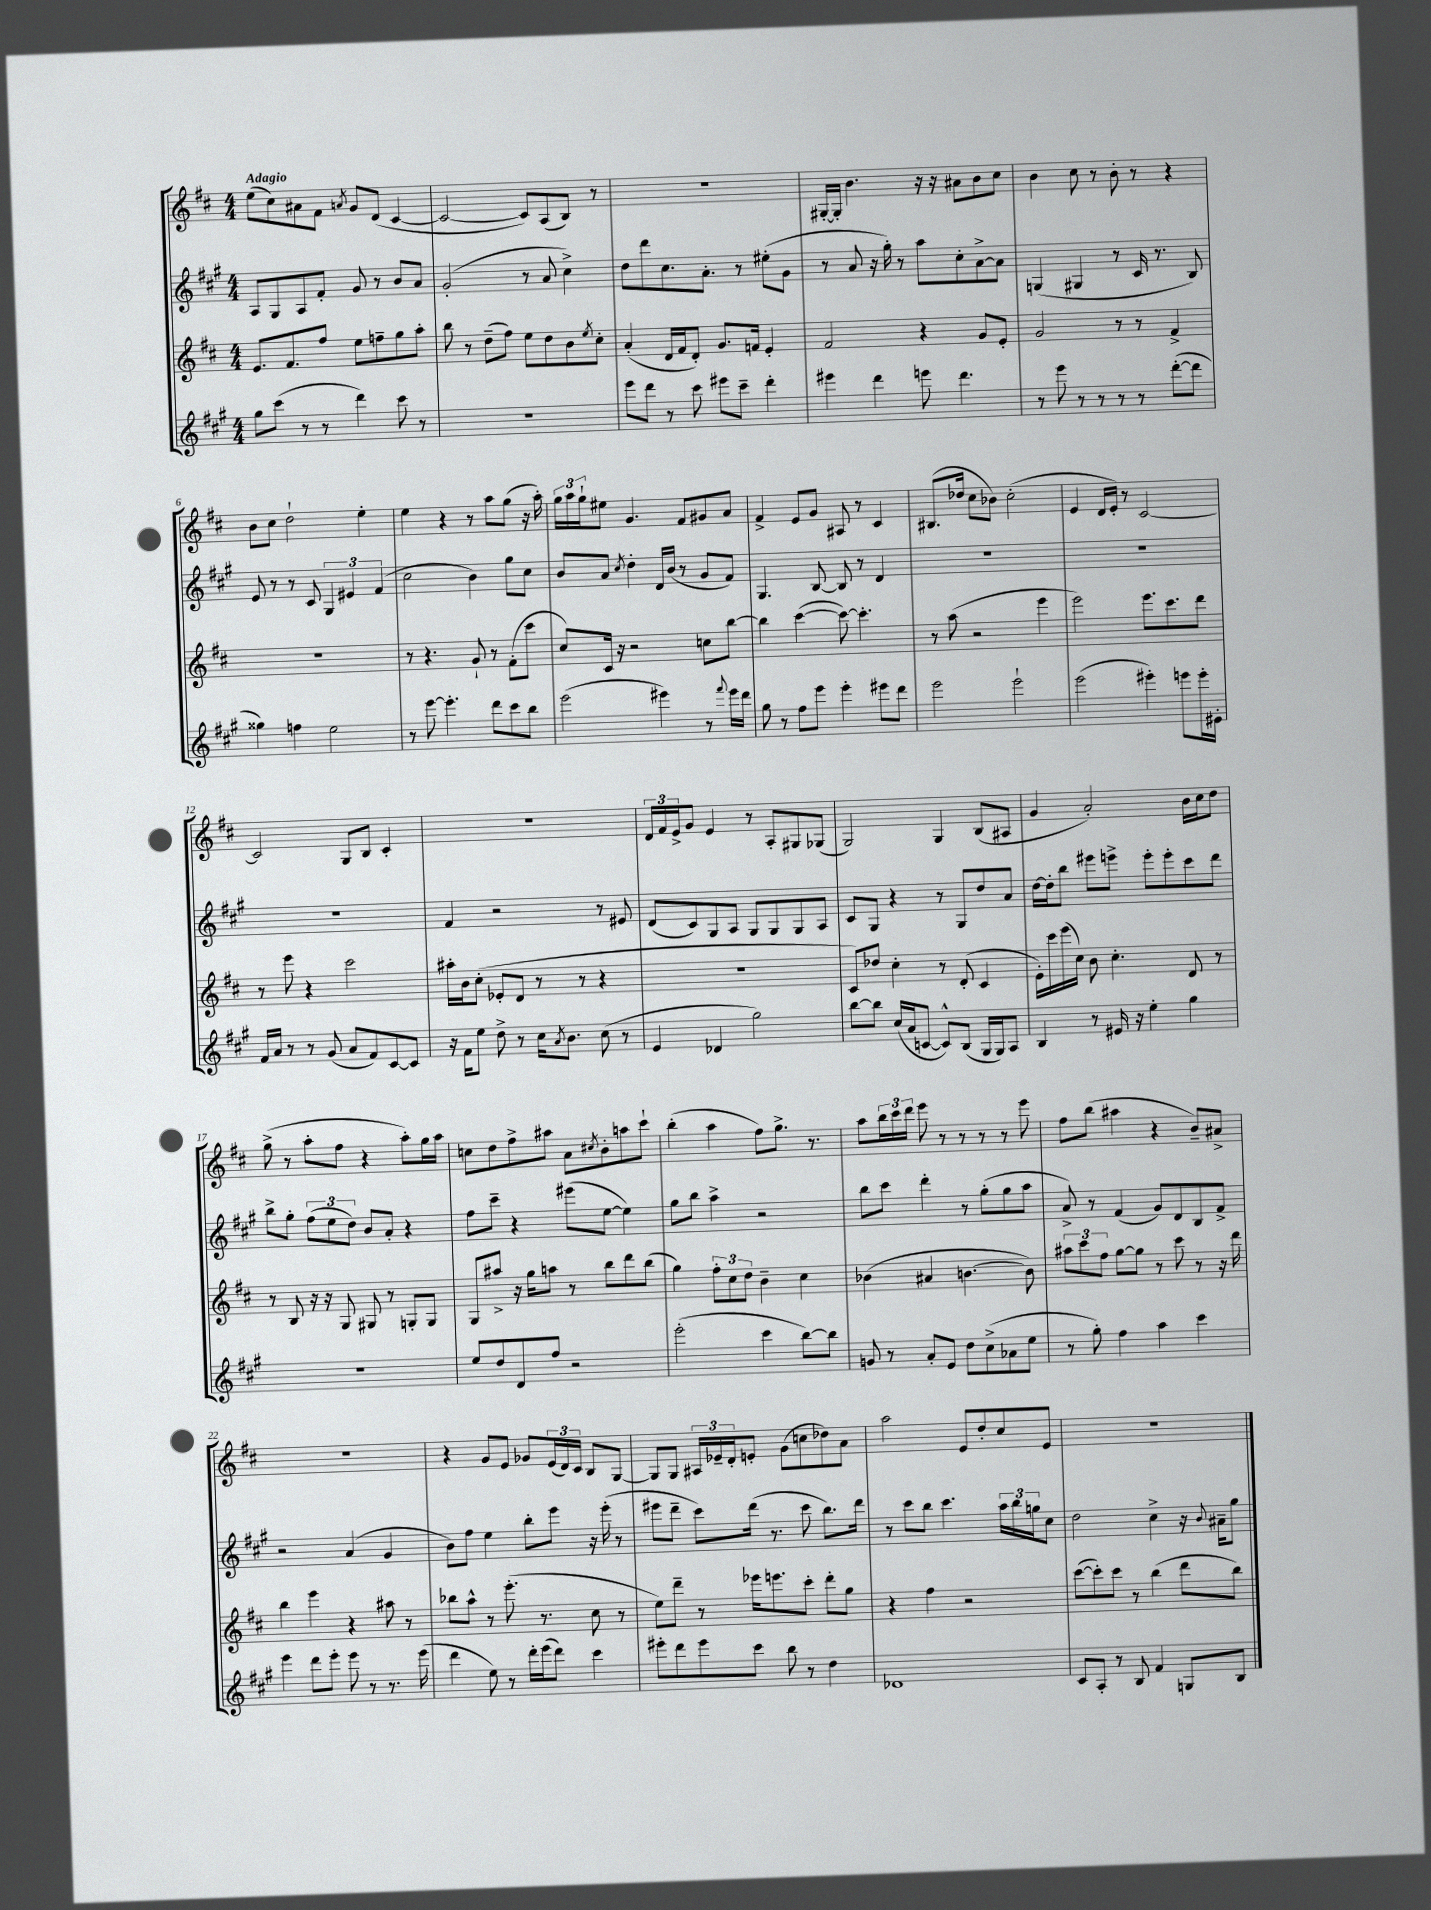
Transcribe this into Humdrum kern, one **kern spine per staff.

**kern	**kern	**kern	**kern
*part4	*part3	*part2	*part1
*staff4	*staff3	*staff2	*staff1
*clefG2	*clefG2	*clefG2	*clefG2
*k[f#c#g#]	*k[f#c#]	*k[f#c#g#]	*k[f#c#]
*M4/4	*M4/4	*M4/4	*M4/4
=1	=1	=1	=1
!	!	!	!LO:TX:a:B:t=Adagio
8gg#\L	8.e/L	8A/L	(8ee\L
(8ccc#\J	.	8G#/	8cc#\)
.	8.f#/	.	.
8r	.	8A/	8a#X\
8r	8ff#/J	8f#'/J	8f#\J
.	.	.	8qan/
4ddd\)	8ee\L	8g#/	8g/L
.	8ffn~\	8r	(8d/J
8ccc#\	8gg\	8b/L	[4c#/
8r	8aa'\J	8a/J	.
=2	=2	=2	=2
1r	8bb\	(2g#'/	2c#/_
.	8r	.	.
.	(8dd~\L	.	.
.	8ff#\J)	.	.
.	8ee\L	8r	8c#/L])
.	8dd\	8a/	(8A/
.	8b\	4cc#^\)	8B/J)
.	8qee/	.	.
.	8cc#'\J	.	8r
=3	=3	=3	=3
8eee\L	(4a'/	8dd\L	1r
8ddd\J	.	8ddd\	.
8r	16d/LL	8.cc#\	.
.	16f#/J	.	.
8ccc#\	8d'/J)	.	.
.	.	8.a'\J	.
8eee#X\L	8.g/L	.	.
8ccc#~\J	.	8r	.
.	16fn/Jk	.	.
4ddd'\	4e'/	(8ee#X'\L	.
.	.	8g#\J	.
=4	=4	=4	=4
4eee#X\	2f#/	8r	[16G#X'/LL
.	.	.	16G#'/JJ]
.	.	8a/	4.b\
4ddd\	.	16r	.
.	.	16gg#'\)	.
.	.	8r	.
8eeen\	4r	8aa\L	16r
.	.	.	16r
4.ddd\	.	8cc#'\	8a#X\L
.	8g/L	[8a^\	8b\
.	8e'/J	8a\J]	8cc#\J
=5	=5	=5	=5
8r	2g/	(4Gn/	4b\
8eee\	.	.	.
8r	.	4G#X/	8cc#\
8r	.	.	8r
8r	8r	8r	8b'\
8r	8r	16c#/	8r
.	.	8.r	.
([8ddd'\L	4f#^/	.	4r
8ddd\J]	.	8B/)	.
!!LO:LB:g=z
=6	=6	=6	=6
4gg##X\)	1r	8e/	8b\L
.	.	8r	8cc#\J
4ffn\	.	8r	2dd`\
.	.	8c#/	.
2ee\	.	6G#/	.
.	.	6e#X/	.
.	.	.	4ee'\
.	.	(6f#/	.
=7	=7	=7	=7
8r	8r	2cc#\	4ee\
[8eee\	4.r	.	.
4.eee'\]	.	.	4r
.	8g`/	4b\)	8r
8ddd\L	8r	.	8aa\L
8ccc#\	(8f#'\L	8gg#\L	(8gg\J
8bb\J	8ccc#\J	8cc#\J	16r
.	.	.	16aa'\)
=8	=8	=8	=8
(2eee\	8cc#/L)	8b/L	24gg\LL
.	.	.	24aa\
.	.	.	24gg`\J
.	16c#/Jk	8a/J	8ee#X\J
.	16r	.	.
.	.	8qcc#/	.
.	2r	4dd'\	4.g/
4eee#X\)	.	16d/LL	.
.	.	(16b/JJ	.
.	.	8r	8f#/L
8r	8ccn\L	8g#/L	8g#X/
8qqfff#/	.	.	.
16eee#\LL	[8bb\J	8f#/J)	8a/J
16ddd\JJ	.	.	.
=9	=9	=9	=9
8gg#\	4bb\]	4.G#/	4f#^/
8r	.	.	.
8ff#\L	([4ccc#\	.	8e/L
8eee\J	.	[8B/	8g/J
4eee'\	8ccc#\_)	8B/]	8A#X/
.	4.ccc#'\]	8r	8r
8eee#X\L	.	4d/	4c#/
8ddd\J	.	.	.
=10	=10	=10	=10
2eee\	8r	1r	(8.B#X/L
.	(8aa\	.	.
.	.	.	16dd-X/Jk
.	2r	.	8cc#\L
.	.	.	8b-X\J)
2eee`\	.	.	(2cc#'\
.	4eee\	.	.
=11	=11	=11	=11
(2eee\	2eee\)	1r	4e/
.	.	.	16d/LL
.	.	.	16e'/JJ)
.	.	.	8r
4eee#X'\)	8.eee\L	.	[2c#/
.	8.ccc#\	.	.
8eeen\L	.	.	.
16eee'\L	8ddd\J	.	.
16e#X'\JJ	.	.	.
!!LO:LB:g=z
=12	=12	=12	=12
16f#/LL	8r	1r	2c#/]
16a/JJ	.	.	.
8r	8eee\	.	.
8r	4r	.	.
(8g#/	.	.	.
8a/L	2ccc#\	.	8G/L
8f#/)	.	.	8B/J
[8c#/	.	.	4c#'/
8c#/J]	.	.	.
=13	=13	=13	=13
16r	16aa#X'\LL	4f#/	1r
16f#\KL	16b\J	.	.
8ee\J	(8cc#'\J	.	.
8dd^\	8e-X'/L	2r	.
8r	8d/J	.	.
16cc#\KL	8r	.	.
8qa/	.	.	.
8.b\J	.	.	.
.	8r	.	.
(8cc#\	4r	8r	.
8r	.	8e#X/	.
=14	=14	=14	=14
4e/	1r	(8d/L	24d/LL
.	.	.	24f#/
.	.	.	24e^/J
.	.	8c#/)	8g/J
4d-X/	.	8G#/	4e/
.	.	8A/J	.
2gg#\)	.	8G#/L	8r
.	.	8G#/	8A'/L
.	.	8G#/	8G#X/
.	.	8A/J	(8G-X/J
=15	=15	=15	=15
[8bb\L	8c#/L)	8c#/L	2G/)
8bb\J]	8dd-X/J	8G#/J	.
(16cc#/LL	4cc#'\	4r	.
16a/J	.	.	.
[8cn/J	.	.	.
8c^^/L])	8r	8r	4G/
(8B/J	(8d'/	8G#/L	.
16G#/LL	4c#/	8dd/	(8B/L
16G#/J)	.	.	.
8A/J	.	8a/J	8A#X/J
=16	=16	=16	=16
4B/	16e'\LL)	[16dd\LL	4g/
.	16ccc#\	16dd'\J]	.
.	(16eee\	8bb\J	.
.	16cc#\JJ)	.	.
8r	8b\	8eee#X\L	2a'/)
16e#X/	4.cc#'\	8eeen^\J	.
16r	.	.	.
4ee'\	.	8eee'\L	.
.	.	8eee'\	.
4gg#\	8d/	8ccc#\	16b\LL
.	.	.	16cc#\J
.	8r	8ddd\J	8dd\J
!!LO:LB:g=z
=17	=17	=17	=17
1r	8r	8bb^\L	(8gg^\
.	8B/	8gg#'\J	8r
.	16r	(12ff#\L	8aa'\L
.	16r	.	.
.	.	12ee\	.
.	8G/	.	8ff#\J
.	.	12dd\J)	.
.	8G#X/	8b/L	4r
.	8r	8a'/J	.
.	8Gn'/L	4r	8aa'\L)
.	8G/J	.	16gg\L
.	.	.	16aa\JJ
=18	=18	=18	=18
8ee/L	8G/L	8ff#\L	8ccn\L
8dd/	8aa#X^/J	8ccc#~\J	8dd\
8d/	16r	4r	8ff#^\
.	16gg\KL	.	.
8ff#/J	8aan\J	.	8aa#X\J
2r	8r	(8eee#X\L	8a\L
.	.	.	8qcc#X/
.	8bb\L	[8ee\J	8b'\
.	8ddd\	4ee\])	8aan\
.	(8bb\J	.	8ccc#`\J
=19	=19	=19	=19
(2eee'\	4gg\)	8gg#\L	(4bb'\
.	.	8bb\J	.
.	12ff#'\L	4aa^\	4aa\
.	12cc#\	.	.
.	12dd\J	.	.
4ccc#\	4b~\	2r	8ff#\L)
.	.	.	8.gg^\J
[8bb\L)	4cc#\	.	.
.	.	.	8.r
8bb\J]	.	.	.
=20	=20	=20	=20
8gn/	(4b-X\	8bb\L	8aa\L
8r	.	8ccc#\J	24bb\L
.	.	.	24ccc#\
.	.	.	24ddd\JJ
8a'/L	4a#X/	4ddd'\	8eee\
8e/J	.	.	8r
8dd\L	[4.bn\	8r	8r
(8cc#^\	.	(8gg#'\L	8r
8a-X\	.	8gg#\	8r
8ee\J	8b\])	8aa\J	8eee\
=21	=21	=21	=21
8r	12aa#X\L	8a^/)	8ff#\L
.	12ccc#\	.	.
8gg#'\)	.	8r	(8bb\J
.	12ff#\J	.	.
4ff#\	[8gg\L	(4f#/	4aa#X\
.	8gg\J]	.	.
4aa\	8r	8g#/L)	4r
.	8ccc#\	8d/	.
4ccc#\	8r	8B/	8b~/L)
.	16r	8f#^/J	8a#X^/J
.	16ddd\	.	.
!!LO:LB:g=z
=22	=22	=22	=22
4eee\	4bb\	2r	1r
8ddd\L	4eee\	.	.
8eee'\J	.	.	.
8eee\	4r	(4a/	.
8r	.	.	.
8.r	8aa#X\	4g#/	.
.	8r	.	.
(16eee\	.	.	.
=23	=23	=23	=23
4ddd\	8bb-X\L	8b\L)	4r
.	8aa^^\J	8ff#\J	.
8ee\)	8r	4ee\	8g/L
8r	(8.eee'\	.	8e/J
16ddd'\LL	.	8bb'\L	8g-X/L
(16eee\J	8.r	.	.
8ddd\J)	.	8eee\J	(24e/L
.	.	.	24d/)
.	.	.	24c#/JJ
4ccc#\	8cc#\	16r	8B/L
.	.	(16eee'\	.
.	8r	8r	[8G/J
=24	=24	=24	=24
8eee#X'\L	8ee\L)	8eee#X\L	8G/L]
8ddd\	8ddd~\J	8ddd~\J	8G/J
8eee#\	8r	8ccc#\L)	24A#X/LL
.	.	.	24e-X~/
.	.	.	24d'/J
8ccc#\J	16eee-X\KL	(16ddd\Jk	8en'/J
.	8.eeen\	8.r	.
8bb\	.	.	(8g\L
8r	8ccc#'\J	8ccc#\	8ccn\
4dd\	8ddd'\L	8.bb\L)	8dd-X\)
.	8gg\J	.	8a\J
.	.	16ddd\Jk	.
=25	=25	=25	=25
1d-X	4r	8r	2aa\
.	.	8ccc#\L	.
.	4ff#\	8bb\J	.
.	.	4.ccc#\	.
.	2r	.	8e/L
.	.	.	8dd'/
.	.	24aa\LL	8cc#/
.	.	24bb\	.
.	.	24ggn\J	.
.	.	8cc#\J	8e/J
=26	=26	=26	=26
8c#/L	([8ccc#\L	2dd\	1r
8A'/J	8ccc#'\])	.	.
8r	8ccc#\J	.	.
8B/	8r	.	.
4f#/	(4bb\	4cc#^\	.
8Gn/L	8ddd\L	16r	.
.	.	8qqb/	.
.	.	16a#X~\KL	.
8B/J	8bb\J)	8gg#\J	.
==	==	==	==
*-	*-	*-	*-
